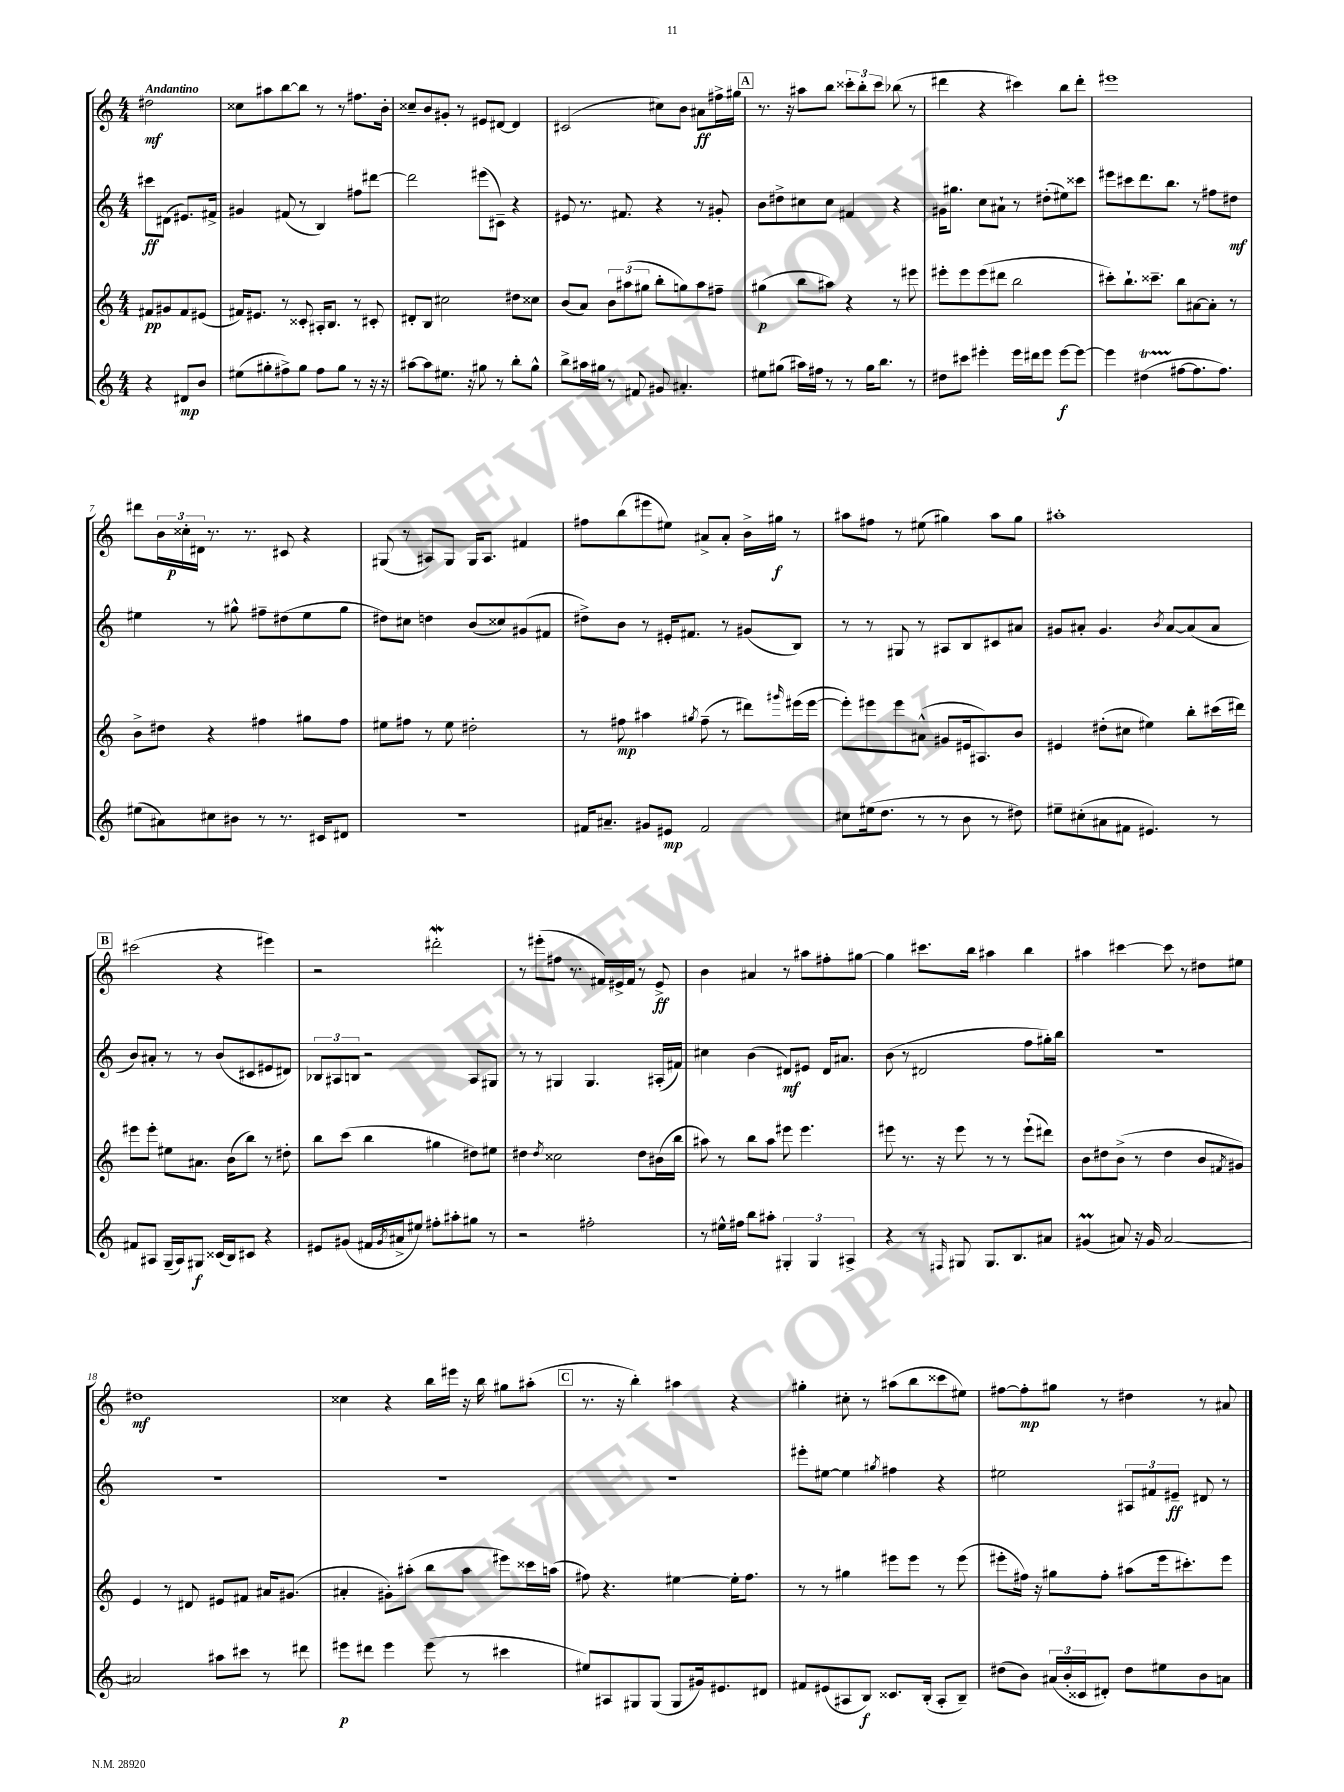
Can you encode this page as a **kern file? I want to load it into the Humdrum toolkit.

**kern	**kern	**kern	**kern
*staff4	*staff3	*staff2	*staff1
*clefG2	*clefG2	*clefG2	*clefG2
*k[]	*k[]	*k[]	*k[]
*M4/4	*M4/4	*M4/4	*M4/4
4r	8f#	8ccc#	2dd#
.	8g#	(8d#	.
8d#	8f#	8.e#)	.
8b	(8e#	.	.
.	.	16f#^	.
=	=	=	=
(8ee#	16f#)	4g#	8cc##
.	8.e#	.	.
8gg#'	.	.	8aa#
8ff#^)	8r	(8f#	[8bb
8gg#	8c##'	8r	8bb]
8ff#	16A#'	4B)	8r
.	8.B	.	.
8gg#	.	.	8r
8r	8r	8ff#	8.ff#
16r	8c#'	[8ddd#	.
16r	.	.	16b'
=	=	=	=
[8aa#	8d#'	2ddd#]	8cc##~
8aa#]	8B	.	8b
8.ee#	2cc#	.	8g#'
.	.	.	8r
16r	.	.	.
8gg#	.	(8eee#	8e#
8r	.	8c#~)	[8d#
8bb'	8dd#	4r	4d#]
8gg#^^	8cc##	.	.
=	=	=	=
8bb^	(8b	8e#	(2c#
16aa#	8a)	8.r	.
16gg#	.	.	.
8r	12b	.	.
.	.	8.f#	.
.	(12aa#	.	.
8f#	.	.	.
.	12gg#	.	.
8g#	8bb'	4r	8cc#)
4.a#'	8gg)	.	8b
.	8aa#	8r	8a#
.	8ff#~	8g#'	16ff#^
.	.	.	16gg#
=	=	=	=
8ee#	(4gg#	8b	8.r
(8gg#	.	8dd#^	.
.	.	.	16r
16aa#)	8bb	8cc#	8aa#
16ff#	.	.	.
8r	8aa#)	8cc#	8bb
8r	4r	4f#	12ccc##'
.	.	.	12bb'
16gg#	.	.	.
.	.	.	12ccc##
8.bb	.	.	.
.	8r	4r	(8bb-
8r	8eee#	.	8r
=	=	=	=
8dd#	8eee#'	16g#	4ddd#
.	.	8.gg#	.
8ccc#	8eee#	.	.
4eee#'	(8eee#	8cc	4r
.	8ddd#	8a#`	.
16eee#	2bb	8r	4ccc#)
16ddd#	.	.	.
8eee#	.	(8dd#'	.
[8eee#	.	8ee#)	8bb
8eee#_	.	8ccc##	8ddd#'
=	=	=	=
4eee#]	8ccc#')	8eee#	1eee#
.	8.bb`	8ccc#	.
(4dd#	.	8.ddd	.
.	8.ccc##~	.	.
.	.	8.bb	.
[8ff#	8bb	.	.
8.ff#]	[8a#	8r	.
.	8a#']	8ff#	.
8.ff#)	.	.	.
.	8r	8dd#	.
=	=	=	=
(8ee#	8b^	4ee#	8ddd#
8a#)	8dd#	.	24b
.	.	.	24cc##'
.	.	.	24d#
8cc#	4r	8r	8.r
8b#	.	8gg#^^	.
.	.	.	8.r
8r	4ff#	8ff#~	.
8.r	.	(8dd#	8c#
.	8gg#	8ee#	4r
16c#	.	.	.
8d#	8ff#	8gg#	.
=	=	=	=
1r	8ee#	8dd#)	(8G#
.	8ff#	8cc#	8r
.	8r	4dd	8A#)
.	8ee#	.	8G#
.	2dd#'	(8b	16G#
.	.	.	8.A#
.	.	8cc##)	.
.	.	(8g#	4f#
.	.	8f#	.
=	=	=	=
16f#	8r	8dd#^)	8ff#
8.a#~	.	.	.
.	8ff#	8b	(8bb
8g#	4aa#	8r	8eee#
8e#	.	16e#'	8ee#)
.	.	8.f#	.
.	8qgg#	.	.
2f#	(8ff#~	.	8a#^
.	8r	8r	8a#'
.	8ddd#)	(8g#	16b^
.	.	.	16gg#
.	16qqggg#	.	.
.	(16eee#	8B)	8r
.	[16eee#	.	.
=	=	=	=
8cc#	8eee#'])	8r	8aa#
(16ee#	8eee#	8r	8ff#
8.dd	.	.	.
.	8eee#	8G#	8r
8r	(8a#^^	8r	(8ee#
8r	8g#	8A#	4gg#)
8b	16e#	8B	.
.	8.A#)	.	.
8r	.	8c#	8aa#
8dd#)	8b	8a#	8gg#
=	=	=	=
8ee#~	4e#	8g#	1aa#'
(8cc#'	.	8a#'	.
8a#	(8dd#'	4.g#	.
8f#	8cc#	.	.
4.e#)	4ee#)	.	.
.	.	8qb	.
.	.	[8a#	.
.	8bb'	(8a#]	.
8r	(16ccc#	8a#	.
.	16ddd#)	.	.
=	=	=	=
8f#	8eee#	8b)	(2ccc#
8A#	8eee#'	8a#'	.
(16G~	8ee#	8r	.
16A#)	.	.	.
8G#	8.a#	8r	.
(16c##	.	(8b	4r
16B)	(16b	.	.
8c#	8bb)	8c#	.
4r	8r	8e#	4eee#)
.	8dd#'	8d#)	.
=	=	=	=
8e#	8bb	12B-	2r
.	.	12A#	.
(8g#	(8ccc	.	.
.	.	12B	.
16f#	4bb	2r	.
8qg#	.	.	.
16a#^	.	.	.
8ee#)	.	.	.
8ff#'	4gg#	.	2ddd#'
8aa#'	.	.	.
8gg#	8dd#)	8A#	.
8r	8ee#	8G#	.
=	=	=	=
2r	4dd#	8r	8r
.	.	8r	(8eee#'
.	8qdd#	.	.
.	2cc##	4G#	8ff#
.	.	.	8.r
2ff#'	.	4.G#	.
.	.	.	16f#)
.	.	.	16e#^
.	.	.	16f#
.	8dd#	.	8r
.	(16b#	(16A#'	8e#^
.	16bb	16f#)	.
=	=	=	=
8r	8aa#)	4cc#	4b
16ee#^^	8r	.	.
16ff#	.	.	.
8bb	8bb	(4b	4a#
8aa#'	8aa#	.	.
6G#'	8eee#	8d#)	8r
.	4.eee#	8e#	8aa#
6G#	.	.	.
.	.	16d#	8ff#'
.	.	8.a#	.
6A#^	.	.	.
.	.	.	[8gg#
=	=	=	=
4r	8eee#	(8b	4gg#]
.	8.r	8r	.
8r	.	2d#	8.ccc#
.	16r	.	.
16qqF#	.	.	.
8G#	8eee#	.	.
.	.	.	16bb
8.G#	8r	.	4aa#
.	8r	.	.
8.B	.	.	.
.	(8eee#`	8ff	4bb
8a#	8ddd#)	16gg#')	.
.	.	16bb	.
=	=	=	=
(4g#	8b	1r	4aa#
.	8dd#	.	.
8a#)	(8b^	.	[4ccc#
16r	8r	.	.
16g#	.	.	.
[2a#	4dd#	.	8ccc#]
.	.	.	8r
.	8b	.	8dd#
.	8qf#	.	.
.	8g#)	.	8ee#
=	=	=	=
2a#]	4e	1r	1dd#
.	8r	.	.
.	8d#	.	.
8aa#	8e#	.	.
8ccc#	8f#	.	.
8r	16a#	.	.
.	(8.g#	.	.
8ddd#	.	.	.
=	=	=	=
8eee#	4a#'	1r	4cc##
8ddd#	.	.	.
4eee#	8g#')	.	4r
.	(8aa#'	.	.
(8eee#	8bb	.	16bb
.	.	.	16eee#
8r	8aa#	.	16r
.	.	.	16bb
4ccc#	8eee#)	.	8gg#
.	16ccc##	.	(8aa#'
.	(16aa	.	.
=	=	=	=
8ee#)	8ff#)	1r	8.r
8A#	4.r	.	.
.	.	.	16r
8G#	.	.	4bb')
(8G#	.	.	.
8G#	[4ee#	.	4aa#
16g#)	.	.	.
8.e#	.	.	.
.	16ee#']	.	4r
.	8.ff#	.	.
8d#	.	.	.
=	=	=	=
8f#	8r	8eee#'	4gg#'
(8e#	8r	[8ee#	.
8A#	4gg#	4ee#]	8cc#'
8B)	.	.	8r
.	.	8qgg#	.
8.c##	8eee#	4ff#	(8aa#
.	8eee#	.	8bb
(16B'	.	.	.
8A#'	8r	4r	8ccc##
8B~)	(8eee#	.	8ee#)
=	=	=	=
(8dd#	8eee#'	2ee#	[8ff#
8b)	16ff#)	.	8ff#']
.	16r	.	.
(24a#	8gg#	.	8gg#
24b'	.	.	.
24c##	.	.	.
8d#')	8ff#'	.	8r
8dd#	(8aa#	12A#	4dd#
.	.	12f#	.
8ee#	16eee#	.	.
.	.	12e#~	.
.	8.ccc#')	.	.
8b	.	8d#	8r
8a	8eee#	8r	8a#
==	==	==	==
*-	*-	*-	*-
